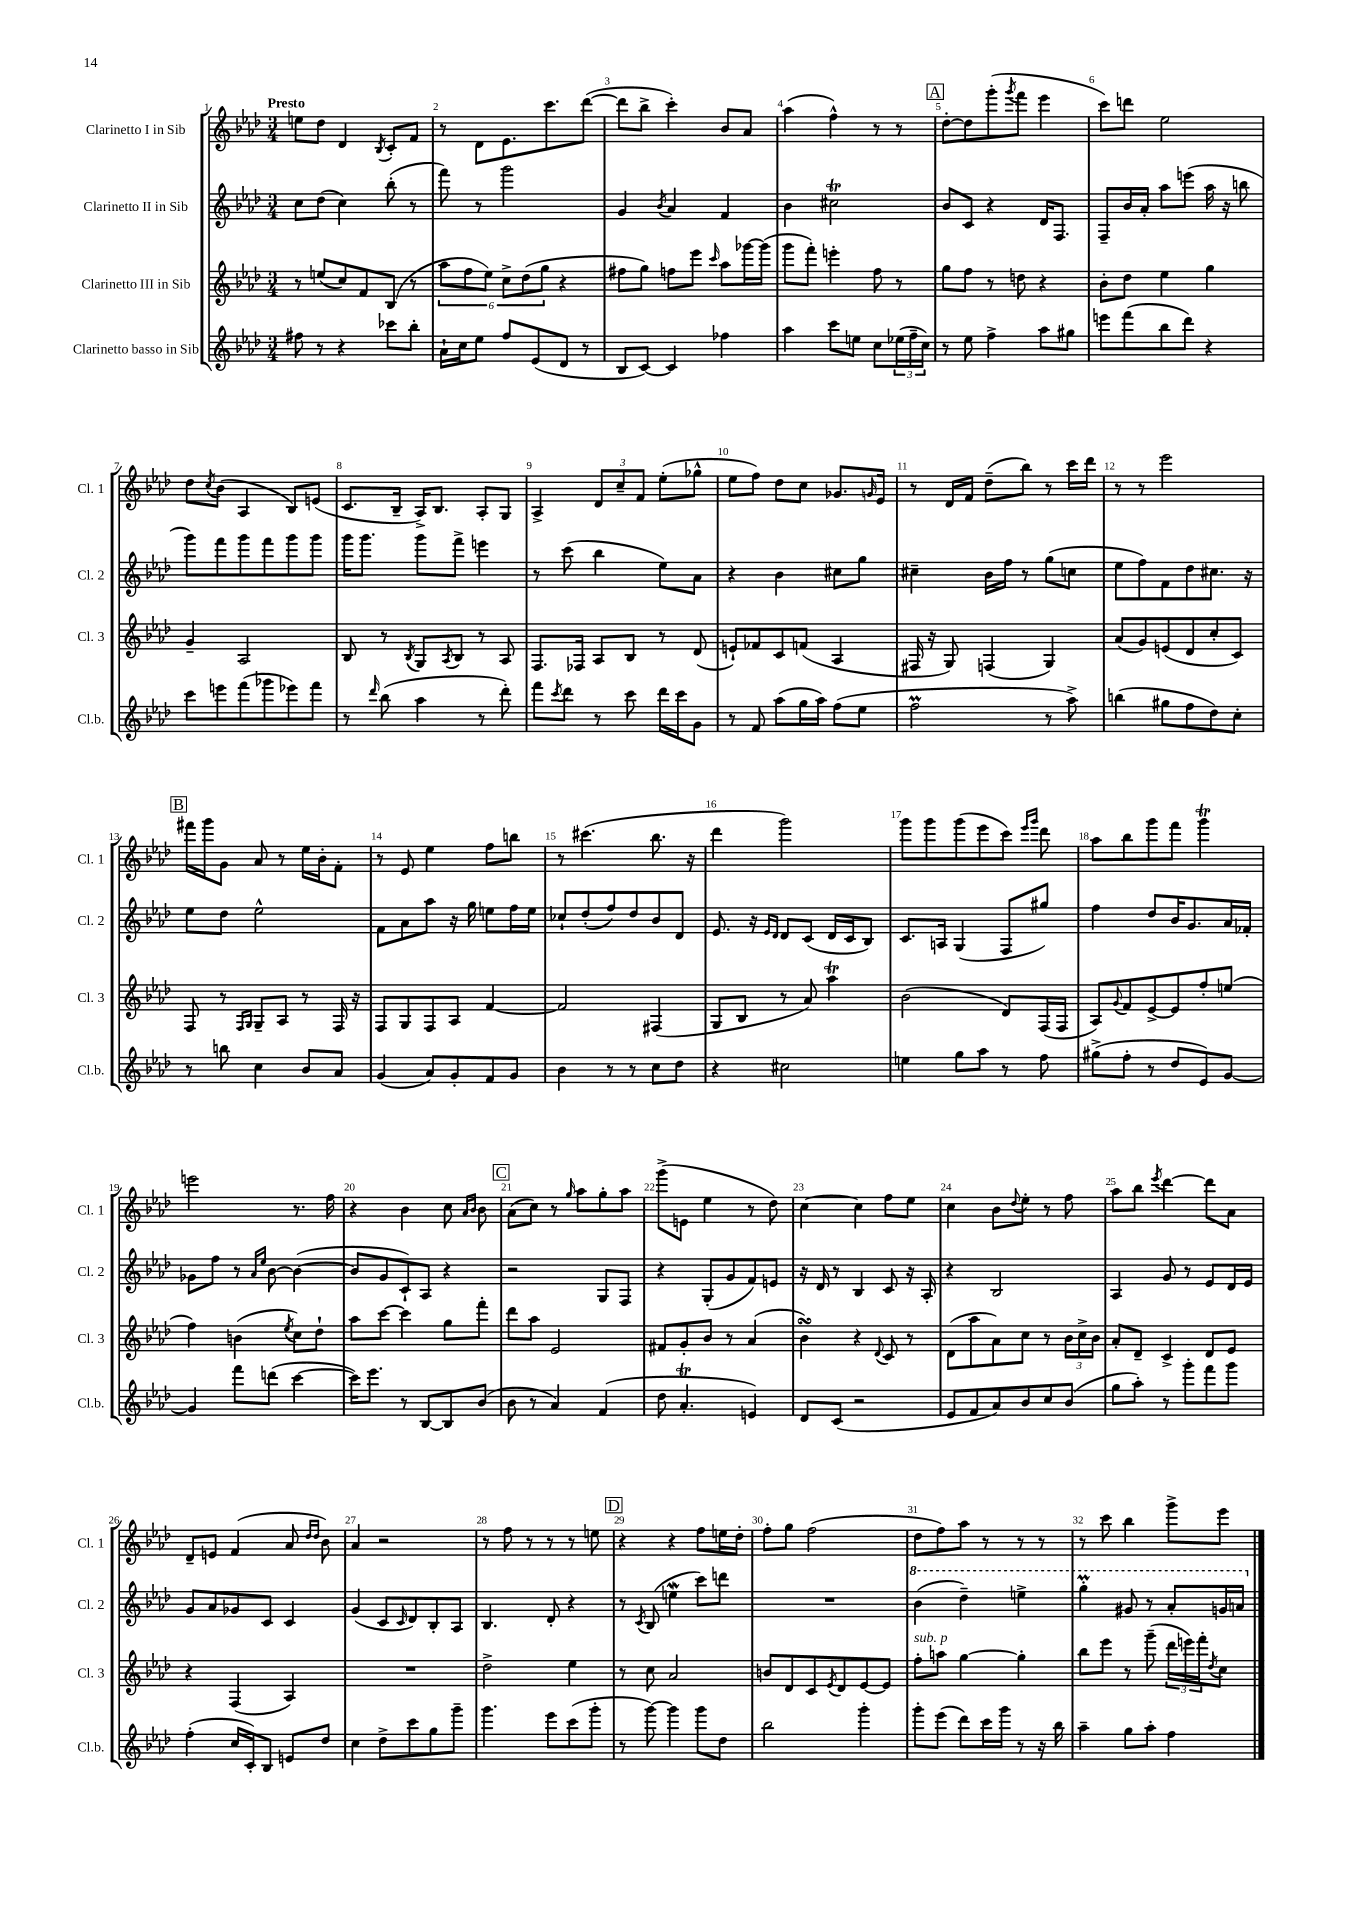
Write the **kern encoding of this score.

**kern	**kern	**kern	**kern
*staff4	*staff3	*staff2	*staff1
*clefG2	*clefG2	*clefG2	*clefG2
*k[b-e-a-d-]	*k[b-e-a-d-]	*k[b-e-a-d-]	*k[b-e-a-d-]
*M3/4	*M3/4	*M3/4	*M3/4
8ff#	8r	8cc	8ee
8r	(8ee	(8dd-	8dd-
4r	8cc)	4cc)	4d-
.	8f	.	.
.	.	.	8qB-
8ccc-	(8B-	(8bb-'	8c'
8bb-'	8r	8r	8f
=	=	=	=
16a-`	12aa-	8fff)	8r
16cc	.	.	.
.	12ff	.	.
8ee-	.	8r	8d-
.	12ee-)	.	.
8ff	12cc^	2ggg	8.e-
.	(12dd-	.	.
(8e-	.	.	.
.	12gg	.	.
.	.	.	8.ccc
8d-	4r	.	.
8r	.	.	([8ddd-
=	=	=	=
8B-	8ff#	4g	8ddd-]
[8c)	8gg)	.	8bb-^
.	.	8qb-	.
4c]	8ff	4a-	4ccc')
.	8eee-	.	.
.	16qqccc	.	.
4ff-	8aa-	4f	8b-
.	[16ggg-	.	8a-
.	(16ggg-]	.	.
=	=	=	=
4aa-	8ggg	4b-	(4aa-
.	8fff')	.	.
8ccc	4eee'	2cc#	4ff^^)
8ee	.	.	.
8cc	8ff	.	8r
(24ee-	8r	.	8r
24ff~	.	.	.
24cc)	.	.	.
=	=	=	=
8r	8gg	8b-	[8dd-'
8ee-	8ff	8c	8dd-]
4ff^	8r	4r	(8ggg'
.	.	.	8qggg
.	8dd	.	8fff
8aa-	4r	16d-	4eee-
.	.	8.F	.
8gg#	.	.	.
=	=	=	=
8eee	8b-'	8F~	8ccc)
(8fff	8dd-	16b-	8ddd
.	.	16a-'	.
8bb-	4ee-	8aa-	2ee-
8ddd-)	.	(8eee	.
4r	4gg	16aa-	.
.	.	16r	.
.	.	8bb	.
=	=	=	=
8ccc	4g~	8ggg)	8dd-
.	.	.	8qcc
8eee	.	8fff	(8b-
(8fff	2A-	8ggg	4A-
8ggg-	.	8fff	.
8eee-)	.	8ggg	8B-)
8fff	.	8ggg	(8e
=	=	=	=
8r	8B-	16ggg	8.c
.	.	8.ggg	.
16qqddd-	.	.	.
(8bb-	8r	.	.
.	.	.	16B-~
.	8qB-	.	.
4aa-	8G	8ggg	16A-^)
.	.	.	8.B-
.	8qA-	.	.
.	8B-	8fff^	.
8r	8r	4eee	8A-'
8ddd-')	8A-	.	8G
=	=	=	=
8fff	8.F	8r	4A-^
8qccc	.	.	.
8ddd-	.	(8ccc	.
.	16F-	.	.
8r	8A-	4bb-	12d-
.	.	.	12cc~
8ccc	8B-	.	.
.	.	.	12f
16ddd-	8r	8ee-)	(8ee-'
16ccc	.	.	.
8g	(8d-	8a-	8gg-^^
=	=	=	=
8r	8e`)	4r	8ee-
8f	8f-	.	8ff)
(8aa-	8c	4b-	8dd-
16gg	(8f	.	8cc
16aa-)	.	.	.
(8ff	4A-	8cc#	8.g-
8ee-	.	8gg	.
.	.	.	16qqg
.	.	.	16e-
=	=	=	=
2ff	16F#	4cc#~	8r
.	16r	.	.
.	8G)	.	16d-
.	.	.	16f
.	(4F	16b-	(8dd-~
.	.	16ff	.
.	.	8r	8bb-)
8r	4G)	(8gg	8r
8aa-^)	.	8cc	16ccc
.	.	.	16ddd-
=	=	=	=
(4bb	(8a-	8ee-	8r
.	8g)	8ff)	8r
8gg#	(8e	8f	2eee-
8ff	8d-	8dd-	.
8dd-)	8cc'	8.cc#	.
8cc'	8c)	.	.
.	.	16r	.
=	=	=	=
8r	8F	8ee-	16fff#
.	.	.	16ggg
8bb	8r	8dd-	8g
.	16qqF	.	.
.	16qqG	.	.
4cc	8G~	2ee-^^	8a-
.	8A-	.	8r
8b-	8r	.	16ee-
.	.	.	16b-'
8a-	16F	.	8f'
.	16r	.	.
=	=	=	=
(4g	8F	8f	8r
.	8G	8a-	8e-
8a-)	8F	8aa-	4ee-
8g'	8A-	16r	.
.	.	16gg	.
8f	[4f	8ee	8ff
8g	.	16ff	8bb
.	.	16ee	.
=	=	=	=
4b-	2f]	8cc-`	8r
.	.	(8dd-'	(4.ccc#
8r	.	8ff)	.
8r	.	8dd-	.
8cc	(4F#	8b-	8.bb-
8dd-	.	8d-	.
.	.	.	16r
=	=	=	=
4r	8G	8.e-	4ddd-
.	8B-	.	.
.	.	16r	.
.	.	16qqe-	.
.	.	16qqd-	.
2cc#	8r	8d-	2ggg)
.	8a-)	(8c	.
.	4aa-	16d-	.
.	.	16c	.
.	.	8B-)	.
=	=	=	=
4ee	(2b-	8.c	8ggg
.	.	.	8ggg
.	.	16A	.
8gg	.	(4G	(8ggg
8aa-	.	.	8eee-
8r	8d-)	8F	8ccc)
.	.	.	16qqeee-
.	.	.	16qqggg
8ff	(16F	8gg#)	8ddd-
.	16F	.	.
=	=	=	=
(8gg#^	8A-)	4ff	8aa-
.	8qqg	.	.
8ff'	8f	.	8bb-
8r	[8e-^	8dd-	8ggg
8dd-	8e-]	16b-	8fff
.	.	8.g	.
8e-)	8ff'	.	4ggg
[8g	(8ee	16a-	.
.	.	16f-'	.
=	=	=	=
4g]	4ff)	8g-	2eee
.	.	8ff	.
8fff	(4b	8r	.
.	.	16qqa-	.
.	.	16qqee-	.
(8ddd	.	[8b-	.
.	8qee-	.	.
[4ccc	8cc)	(4b-_	8.r
.	8dd-`	.	.
.	.	.	16ff
=	=	=	=
16ccc])	8aa-	8b-]	4r
8.eee-	.	.	.
.	[8ccc	8g	.
8r	4ccc]	8c`)	4b-
[8B-	.	8A-	.
8B-]	8gg	4r	8cc
.	.	.	16qqa-
.	.	.	16qqb-
(8b-	8fff'	.	8b-
=	=	=	=
8b-	8ddd-	2r	(8a-
8r	8aa-	.	8cc)
4a-)	2e-	.	8r
.	.	.	16qqgg
.	.	.	8aa-
(4f	.	8G	8gg'
.	.	8F	8aa-
=	=	=	=
8dd-	8f#	4r	(8ggg^
4.a-'	8g'	.	8e
.	8b-	(8G'	4ee-
.	8r	8g	.
4e)	(4a-	8f)	8r
.	.	8e	8dd-)
=	=	=	=
8d-	4b-)	16r	[4cc
.	.	16d-	.
(8c	.	8r	.
2r	4r	4B-	4cc]
.	8qqd-	.	.
.	8c	8c	8ff
.	8r	16r	8ee-
.	.	16A-'	.
=	=	=	=
8e-	(8d-	4r	4cc
8f	8aa-	.	.
8a-)	8a-)	2B-	8b-
.	.	.	8qqdd-
8b-	8cc	.	8ee-'
8cc	8r	.	8r
(8b-	24b-	.	8ff
.	24cc^	.	.
.	24b-	.	.
=	=	=	=
8gg	8a-'	4A-	8aa-
8aa-')	8d-~	.	8bb-
.	.	.	8qeee-
8r	4c^	8g	[4ddd-
8ggg'	.	8r	.
8fff	8d-	8e-	8ddd-]
8ggg	8e-	16d-	8a-
.	.	16e-	.
=	=	=	=
(4ff'	4r	8g	8d-~
.	.	8a-	8e
16cc	(4F	8g-	(4f
16c')	.	.	.
8B-	.	8c	.
8e	4A-)	4c	8a-
.	.	.	16qqdd-
.	.	.	16qqdd-
8dd-	.	.	8b-)
=	=	=	=
4cc	2.r	(4g	4a-
8dd-^	.	8c	2r
.	.	16qqc	.
8ccc	.	8d-)	.
8gg	.	8B-'	.
8ggg~	.	8A-	.
=	=	=	=
4.ggg	2dd-^	4.B-	8r
.	.	.	8ff
.	.	.	8r
8eee-	.	8d-'	8r
(8ccc	4ee-	4r	8r
8ggg'	.	.	8ee
=	=	=	=
8r	8r	8r	4r
.	.	8qc	.
[8ggg)	8cc	(8B-	.
4ggg]	2a-	4ee	4r
8ggg	.	8ccc)	8ff
8dd-	.	8ddd	16ee
.	.	.	16dd-'
=	=	=	=
2bb-	8b	2.r	8ff'
.	8d-	.	8gg
.	8c	.	(2ff
.	8qe-	.	.
.	8d-	.	.
4ggg'	[8e-	.	.
.	8e-]	.	.
=	=	=	=
8ggg'	8ff'	(4bb-	8dd-
(8eee-	8aa	.	8ff)
8ddd-)	[4gg	4ddd-~)	8aa-
16ccc	.	.	8r
16ggg	.	.	.
8r	4gg']	4eee^	8r
16r	.	.	8r
16bb-	.	.	.
=	=	=	=
4aa-~	8bb-	4ggg'	8r
.	8eee-	.	8ccc
8gg	8r	8gg#	4bb-
8aa-'	(8ggg~	8r	.
4ff	24ddd-	8aa-'	8ggg^
.	24eee)	.	.
.	24fff'	.	.
.	8qdd-	.	.
.	8cc	16gg	8eee-
.	.	16aa	.
==	==	==	==
*-	*-	*-	*-
